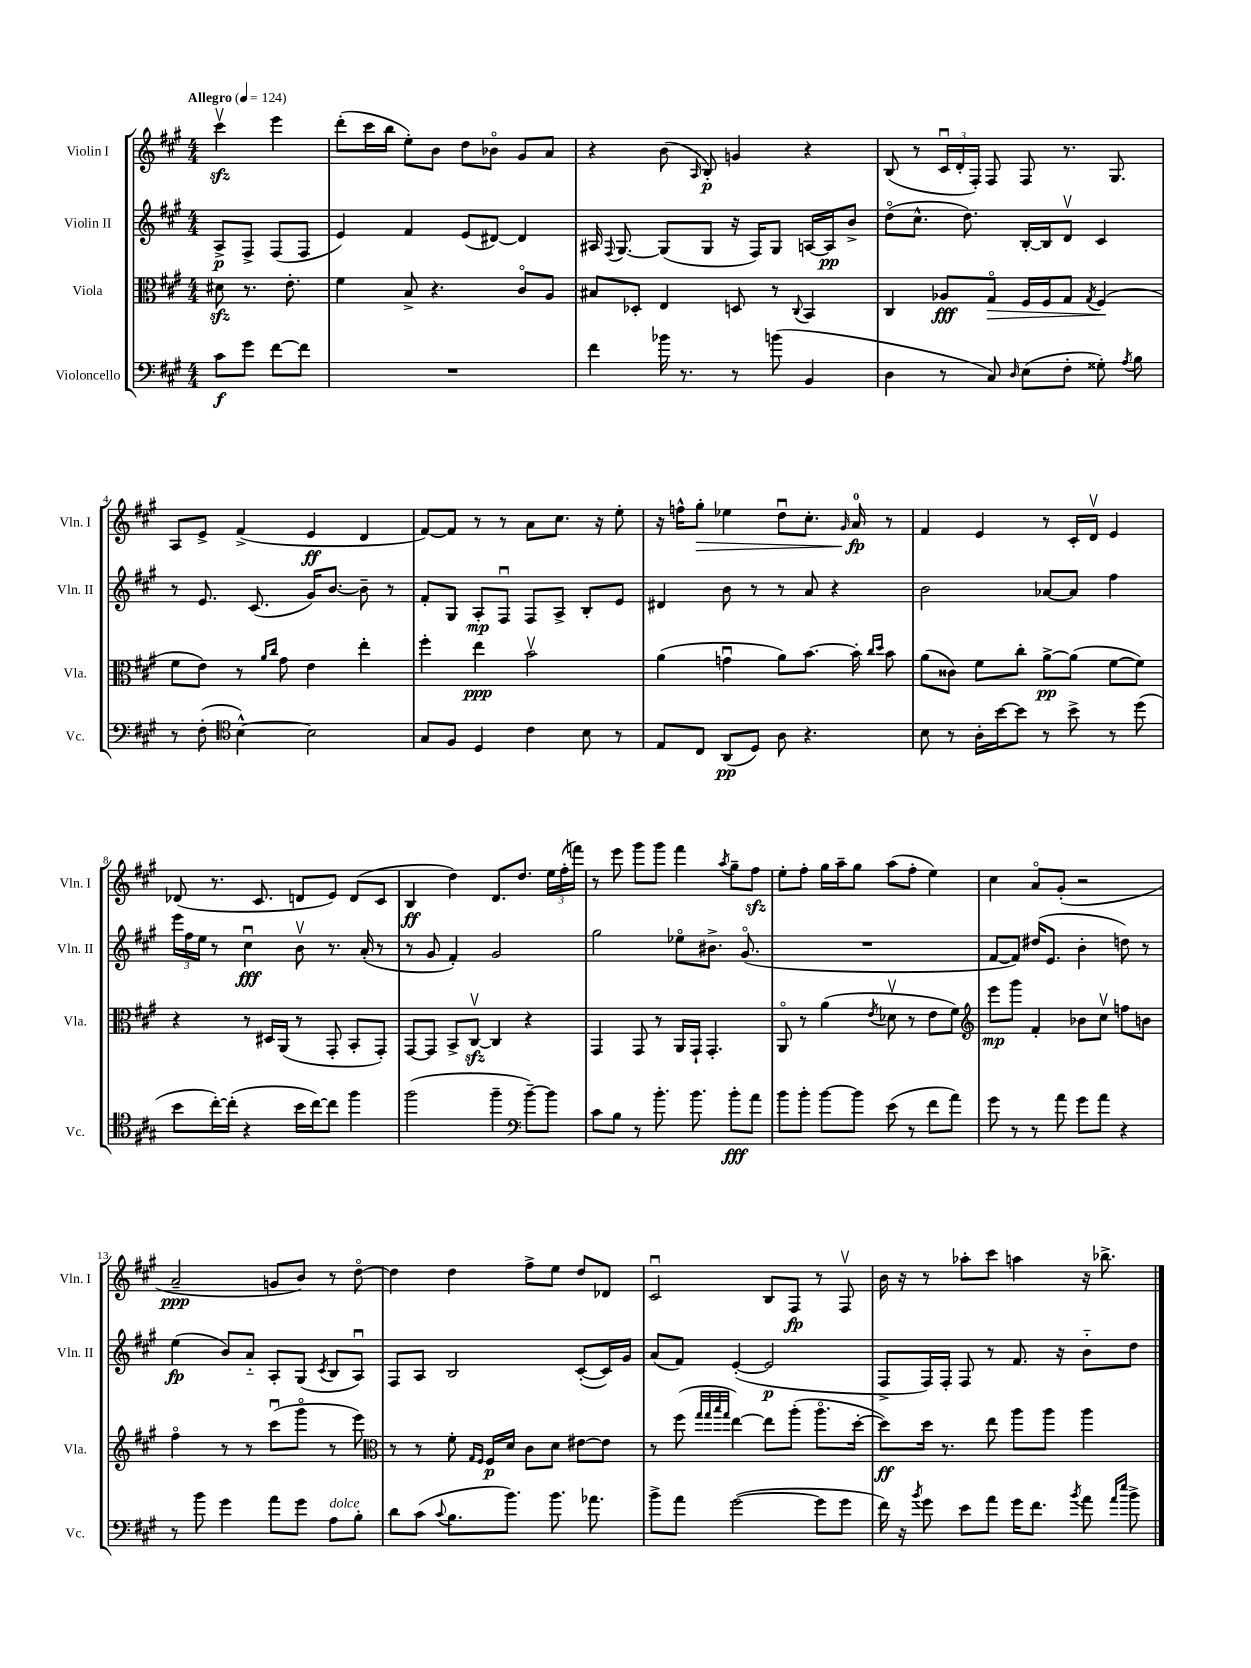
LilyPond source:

<<
\new StaffGroup <<
\new Staff = "s0" \with { instrumentName = "Violin I" shortInstrumentName = "Vln. I" } {
    \clef treble \key a \major \numericTimeSignature \time 4/4 \partial 2 \tempo "Allegro" 4 = 124
    \autoBeamOff cis'''4\upbow\sfz e'''4 |
    d'''8[-.( cis'''16 b''16] e''8[-.) b'8] d''8[ bes'8]\flageolet gis'8[ a'8] |
    r4 b'8( \grace { a16 } b8-.\p) g'4 r4 |
    b8( r8 \tuplet 3/2 { cis'16[\downbow d'16-. fis16]-.) } fis8 fis8 r8. gis8. |
    a8[ e'8]-> fis'4->( e'4\ff d'4 |
    fis'8[~) fis'8] r8 r8 a'8[ cis''8.] r16 e''8-. |
    r16 f''16[-^ gis''8]-.\> ees''4 d''8[\downbow cis''8.]-. \grace { gis'16 } a'16-0\fp\! r8 |
    fis'4 e'4 r8 cis'16[-. d'16]\upbow e'4 |
    des'8( r8. cis'8. d'8[ e'8]) d'8[( cis'8] |
    b4\ff d''4) d'8.[ d''8.] \tuplet 3/2 { e''16[ fis''16-.( f'''16]) } |
    r8 e'''8 gis'''8[ gis'''8] fis'''4 \acciaccatura { a''8 } gis''8[-- fis''8]\sfz |
    e''8[-. fis''8]-. gis''16[ a''16-- gis''8] a''8[( fis''8]-. e''4) |
    cis''4 a'8[\flageolet gis'8]-.( r2 |
    a'2--\ppp g'8[ b'8]) r8 d''8~\flageolet |
    d''4 d''4 fis''8[-> e''8] d''8[ des'8] |
    cis'2\downbow b8[ fis8]\fp r8 fis8\upbow |
    b'16 r16 r8 aes''8[-. cis'''8] a''4 r16 bes''8.-> \bar "|." |
}
\new Staff = "s1" \with { instrumentName = "Violin II" shortInstrumentName = "Vln. II" } {
    \clef treble \key a \major \numericTimeSignature \time 4/4 \partial 2
    \autoBeamOff a8[->\p fis8]-> fis8[( fis8] |
    e'4) fis'4 e'8[( dis'8]~) dis'4 |
    ais16 \appoggiatura { fis8 } gis8.~ gis8[( gis8] r16 fis16[) gis8] a16[~ a16\pp b'8]-> |
    d''8[\flageolet( cis''8.]-^ d''8.) b16[~-. b16 d'8]\upbow cis'4 |
    r8 e'8. cis'8.( gis'16[) b'8.]~ b'8-- r8 |
    fis'8[-. gis8] a8[-.\mp fis8]\downbow fis8[ a8]-> b8[-. e'8] |
    dis'4 b'8 r8 r8 a'8 r4 |
    b'2 aes'8[~ aes'8] fis''4 |
    \tuplet 3/2 { e'''16[ fis''16 e''16] } r8 cis''4\downbow\fff b'8\upbow r8. a'16-.( r8 |
    r8 gis'8 fis'4-.) gis'2 |
    gis''2 ees''8[\flageolet bis'8.]-> gis'8.\flageolet( |
    R1 |
    fis'8[~ fis'8]) dis''16[( e'8.] b'4-. d''8) r8 |
    e''4\fp( b'8[) a'8]-_ a8[-. gis8]( \acciaccatura { cis'8 } b8[ a8]\downbow) |
    fis8[ a8] b2 cis'8[~-.( cis'16) gis'16] |
    a'8[( fis'8]) e'4~-.( e'2\p |
    fis8[-> fis16) fis16]-. fis8 r8 fis'8. r16 b'8[-_ d''8] \bar "|." |
}
\new Staff = "s2" \with { instrumentName = "Viola" shortInstrumentName = "Vla." } {
    \clef alto \key a \major \numericTimeSignature \time 4/4 \partial 2
    \autoBeamOff dis'8\sfz r8. e'8.-. |
    fis'4 b8-> r4. cis'8[\flageolet a8] |
    bis8[ des8]-. e4 d8 r8 \appoggiatura { cis8 } b,4 |
    cis4 aes8[\fff gis8]\flageolet\> fis16[ fis16 gis8] \acciaccatura { gis8 } fis4\!( |
    fis'8[ e'8]) r8 \grace { a'16[ cis''16] } gis'8 e'4 e''4-. |
    fis''4-. e''4\ppp b'2\upbow |
    a'4( g'4\downbow a'8[) b'8.]~ b'16-. \grace { cis''16[ d''16] } b'8 |
    a'8[( cisis'8]) fis'8[ cis''8]-. a'8[~->\pp a'8]( fis'8[~ fis'8]) |
    r4 r8 dis16[ a,16]( r8 gis,8-. b,8[-. gis,8]-.) |
    gis,8[~ gis,8] b,8[-> cis8]~\upbow\sfz cis4 r4 |
    gis,4 gis,8 r8 a,16[ gis,16]-! gis,4.-. |
    a,8\flageolet r8 a'4( \acciaccatura { e'8 } des'8\upbow r8 e'8[ fis'8]) |
    \clef treble e'''8[\mp gis'''8] fis'4-. bes'8[ cis''8]\upbow f''8[ b'8] |
    fis''4\flageolet r8 r8 cis'''8[\downbow( gis'''8]\flageolet r8 e'''8) |
    \clef alto r8 r8 fis'8-. \grace { gis16[ fis16] } fis16[\p d'16] cis'8[ d'8] eis'8[~ eis'8] |
    r8 fis''8( \grace { gis''32[ gis''32 b''32 gis''32] } e''4~) e''8[ a''8]-.( a''8.[\flageolet d''16]~-. |
    d''8[\ff) d''16] r8. e''8 a''8[ a''8] a''4 \bar "|." |
}
\new Staff = "s3" \with { instrumentName = "Violoncello" shortInstrumentName = "Vc." } {
    \clef bass \key a \major \numericTimeSignature \time 4/4 \partial 2
    \autoBeamOff cis'8[\f gis'8] fis'8[~ fis'8] |
    R1 |
    fis'4 bes'16 r8. r8 b'8( b,4 |
    d4 r8 cis8) \grace { d16 } e8[( fis8]-. gisis8-.) \acciaccatura { a8 } b8 |
    r8 fis8-.( \clef tenor b4~-^) b2 |
    gis8[ fis8] d4 cis'4 b8 r8 |
    e8[ cis8] a,8[\pp( d8]) a8 r4. |
    b8 r8 a16[-. b'16~ b'8] r8 b'8-> r8 d''8( |
    b'8[ cis''16~-.) cis''16]-.( r4 b'16[ cis''16~) cis''8] fis''4 |
    fis''2( fis''4-- \clef bass b'8[~--) b'8] |
    cis'8[ b8] r8 b'8.-. b'8. b'8[-.\fff a'8] |
    b'8[ b'8]-. b'8[~ b'8] e'8( r8 fis'8[ a'8]) |
    gis'8 r8 r8 a'8 gis'8[ a'8] r4 |
    r8 b'8 gis'4 a'8[ gis'8] a8[^\markup { \italic "dolce" } b8]-. |
    d'8[ cis'8]( \appoggiatura { cis'8 } b8.[ b'8.]) b'8. aes'8. |
    b'8[-> a'8] gis'2~( gis'8[ gis'8] |
    fis'16) r16 \acciaccatura { b'8 } gis'8 e'8[ a'8] gis'16[ fis'8.] \acciaccatura { b'8 } a'8 \grace { a'16[ e''16] } b'8-> \bar "|." |
}
>>
>>
